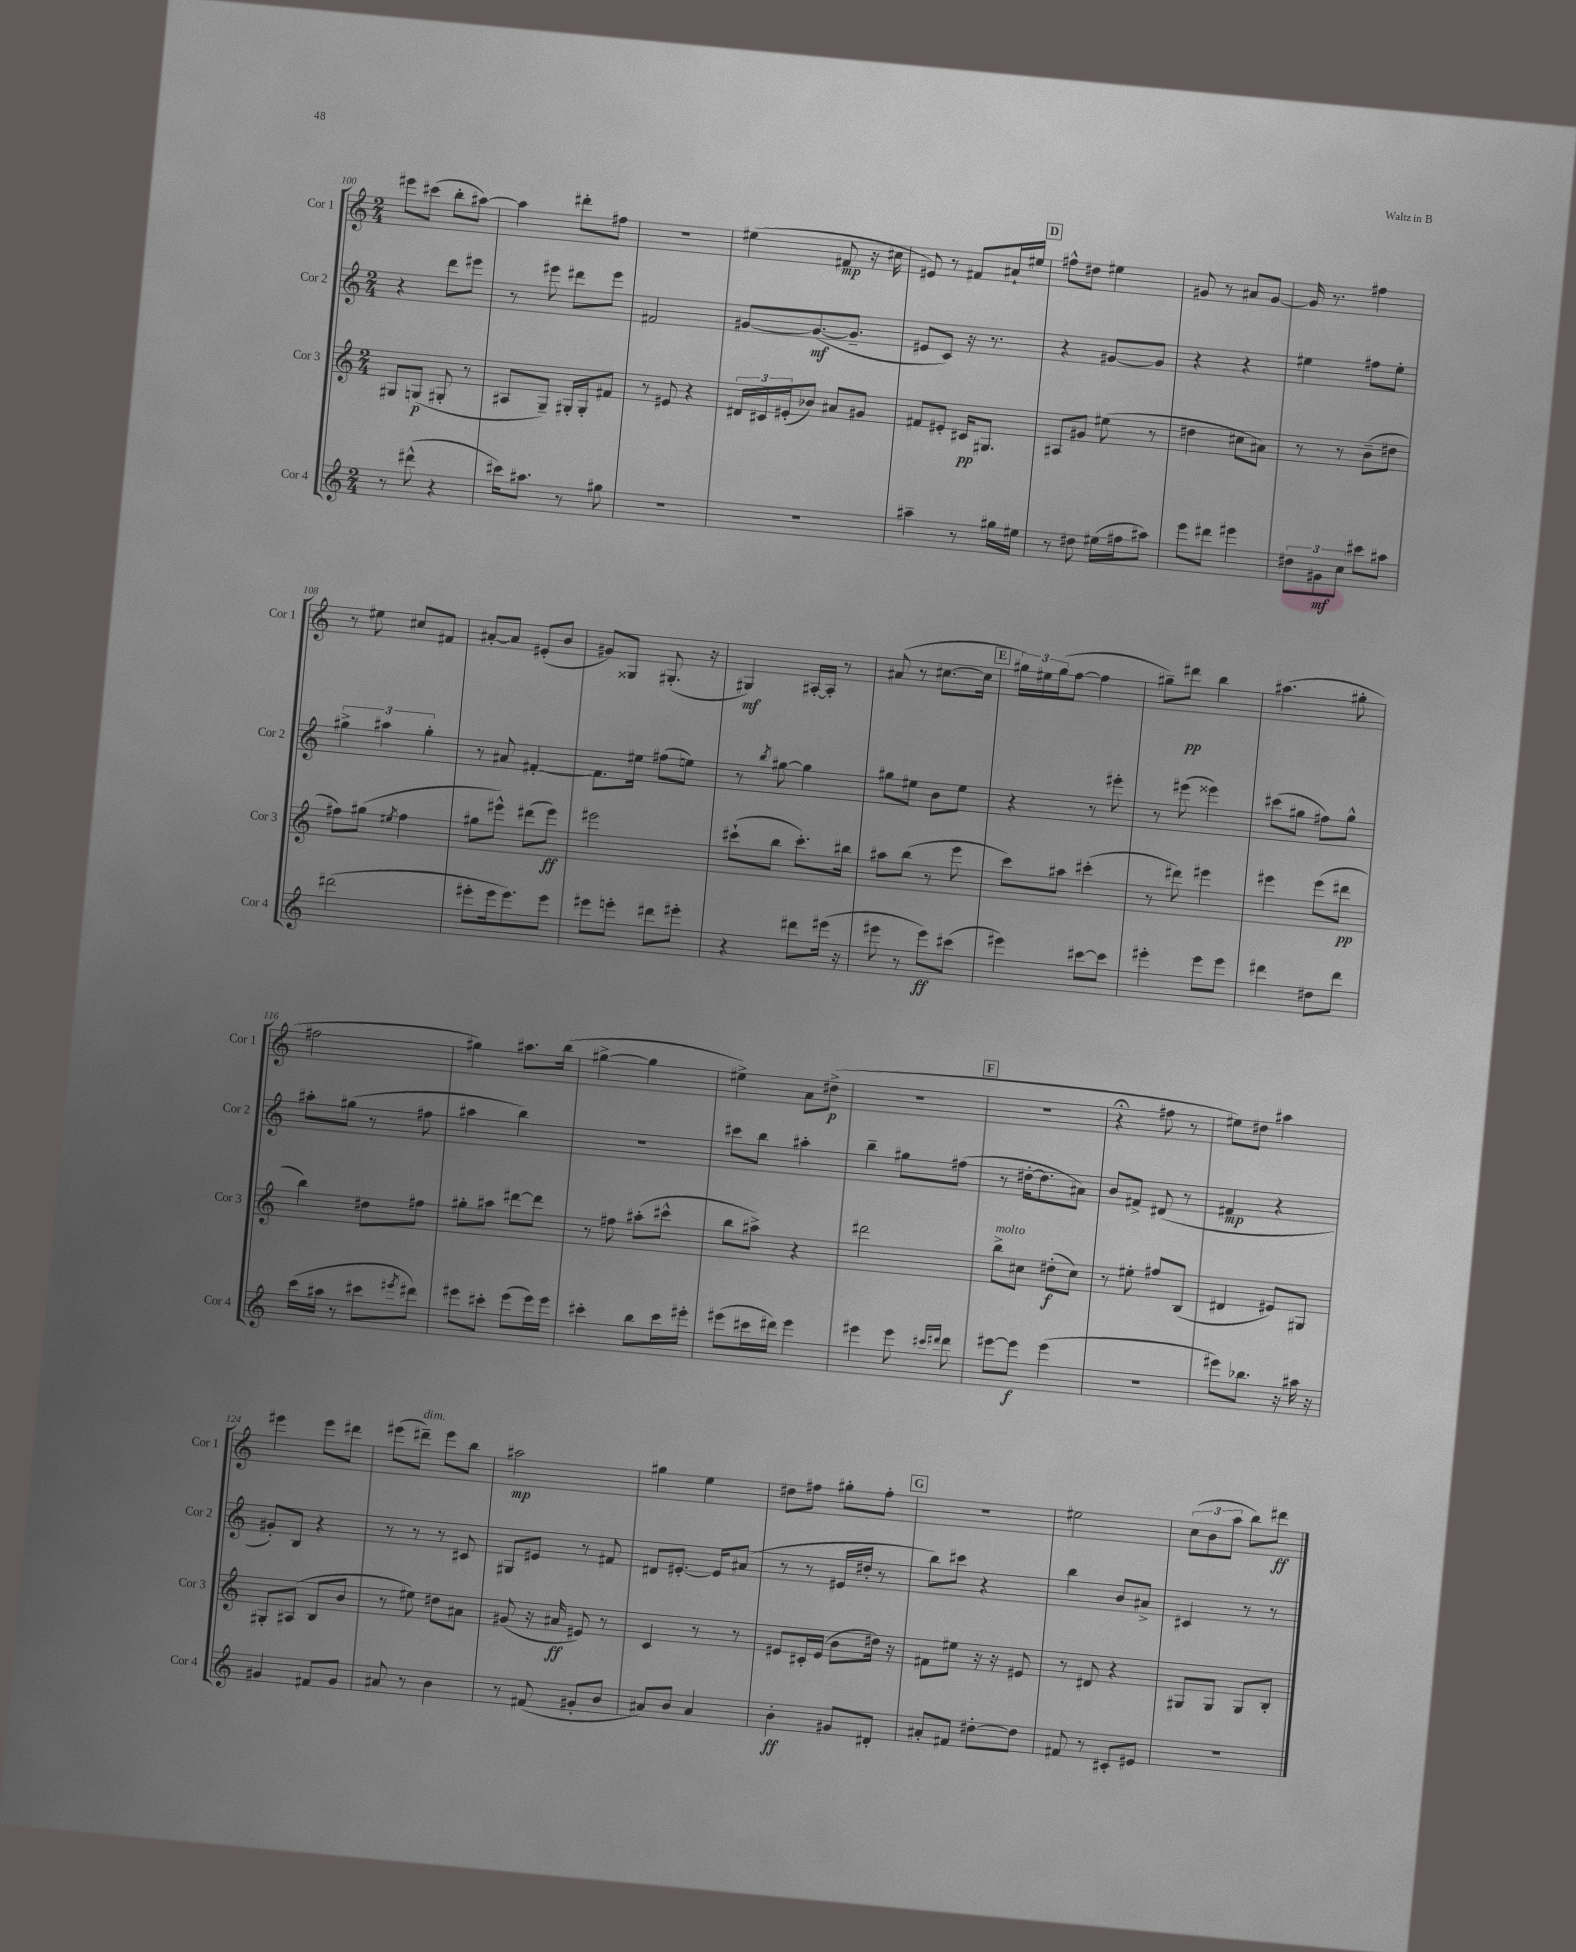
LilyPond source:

<<
\new StaffGroup <<
\new Staff = "s0" \with { instrumentName = "Cor 1" shortInstrumentName = "Cor 1" } {
    \clef treble \key c \major \numericTimeSignature \time 2/4
    eis'''8 cis'''8( b''8-. ais''8~) |
    ais''4 dis'''8-. fis''8 |
    r2 |
    eis''4( fis'8\mp r16 cis''16 |
    eis'8) r8 fis'8 ais'16-! eis''16 |
    \mark \markup { \box "D" } fis''8-^ dis''8 eis''4 |
    gis'8 r8 ais'8 gis'8~ |
    gis'16 r8. fis''4 |
    r8 eis''8 cis''8 fis'8 |
    ais'8~-. ais'8 eis'8-.( b'8 |
    gis'8) gisis8 gis8.-.( r16 |
    gis4\mf) ais16~-. ais16-. r8 |
    ais'8( r8 cis''8.~ cis''16 |
    \mark \markup { \box "E" } \tuplet 3/2 { gis''16) eis''16 gis''16( } f''8~ f''4 |
    gis''8--) dis'''8\pp b''4 |
    ais''4.( gis''8-. |
    fis''2 |
    gis''4) ais''8. b''16( |
    gis''4~-> gis''4 |
    eis''4->) a'8 dis''8->\p( |
    r2 |
    \mark \markup { \box "F" } r2 |
    r4\fermata fis''8 r8 |
    eis''8) dis''8 ais''4 |
    eis'''4 eis'''8 dis'''8 |
    eis'''8( dis'''8--^\markup { \italic "dim." }) eis'''8 b''8 |
    ais''2\mp |
    gis''4 e''4 |
    dis''8 fis''8 gis''8-. fis''8-. |
    \mark \markup { \box "G" } R2 |
    eis''2 |
    \tuplet 3/2 { c''8( b'8 a''8 } b''8) dis'''8\ff \bar "|." |
}
\new Staff = "s1" \with { instrumentName = "Cor 2" shortInstrumentName = "Cor 2" } {
    \clef treble \key c \major \numericTimeSignature \time 2/4
    r4 d'''8 eis'''8 |
    r8 eis'''8 dis'''8 eis'''8 |
    fis'2 |
    gis'8~ gis'8.~\mf( gis'8.-- |
    eis'8 c'8) r16 r8. |
    \mark \markup { \box "D" } r4 gis'8~ gis'8 |
    r4 r4 |
    eis''4 fis''8 eis''8-. |
    \tuplet 3/2 { gis''4-> ais''4 gis''4-. } |
    r8 ais'8 fis'4~-. |
    fis'8. eis''16 fis''8( e''8) |
    r8 \acciaccatura { b''8 } gis''8~ gis''4 |
    gis''8 eis''8 b'8 eis''8 |
    \mark \markup { \box "E" } r4 r8 eis'''8-. |
    r8 eis'''8( eisis'''4) |
    cis'''8( gis''8 fis''8) gis''8-^ |
    ais''8-. gis''8( r8 fis''8 |
    ais''4 b''4) |
    R2 |
    cis'''8 b''8 ais''4-. |
    b''4-- gis''8 fis''8( |
    \mark \markup { \box "F" } r8 dis''16~-. dis''8. ais'8) |
    b'8 fis'8-> dis'8( r8 |
    fis'4\mp r4 |
    gis'8-.) b8 r4 |
    r8 r8 r8 cis'8 |
    gis8 eis'8 r8 fis'8 |
    dis'8 eis'8.~-. eis'16 ais'8( |
    r8 r8 eis'16 dis''16-. r8 |
    \mark \markup { \box "G" } b''8) cis'''8 r4 |
    b''4 b'8 ais'8-> |
    cis'4 r8 r8 \bar "|." |
}
\new Staff = "s2" \with { instrumentName = "Cor 3" shortInstrumentName = "Cor 3" } {
    \clef treble \key c \major \numericTimeSignature \time 2/4
    gis8 g8\p( gis8-. r8 |
    ais8 g8--) gis16-. gis16-. fis'8 |
    r8 eis'8 r4 |
    \tuplet 3/2 { dis'16 cis'16 eis'16-.( } bes'8) ais'8 gis'8 |
    fis'8 eis'8-. cis'16\pp gis8. |
    \mark \markup { \box "D" } ais8 gis'8 eis''8( r8 |
    dis''4 cis''8 ais'8) |
    r8 r8 b'8--( dis''8 |
    fis''8) gis''8( \acciaccatura { eis''8 } fis''4 |
    gis''8 eis'''8-^) dis'''8( eis'''8\ff) |
    eis'''2 |
    cis'''8-!( b''8 cis'''8.-.) bis''16 |
    ais''8 b''8( r8 e'''8 |
    \mark \markup { \box "E" } c'''8) ais''8 cis'''4-.( |
    r8 dis'''8) eis'''4 |
    eis'''4 eis'''8( dis'''8\pp |
    b''4) dis''8 fis''8 |
    gis''8-. ais''8 dis'''8~ dis'''8 |
    r8 fis''8 ais''8-.( cis'''8-^ |
    b''8 ais''8->) r4 |
    dis'''2 |
    \mark \markup { \box "F" } b''8->^\markup { \italic "molto" } cis''8 dis''8-.\f( cis''8) |
    r8 eis''8-. fis''8 b8( |
    dis'4 eis'8) gis8 |
    gis8-. ais8( b8 b'8 |
    r8 eis''8) dis''8 ais'8 |
    gis'8( r16 ais'16\ff eis'8) r8 |
    c'4 r8 r8 |
    eis'8 cis'16-. eis'16( b'8 dis''16) r16 |
    \mark \markup { \box "G" } fis'8 eis''8 r16 r16 eis'8 |
    r8 dis'8 r4 |
    gis8 gis8 gis8 b8-. \bar "|." |
}
\new Staff = "s3" \with { instrumentName = "Cor 4" shortInstrumentName = "Cor 4" } {
    \clef treble \key c \major \numericTimeSignature \time 2/4
    r8 dis'''8-^( r4 |
    cis'''16) ais''8. r8 gis''8 |
    R2 |
    R2 |
    ais''4-- r8 gis''16 eis''16 |
    \mark \markup { \box "D" } r8 dis''8 eis''16( fis''16 ais''8) |
    e'''8 dis'''8 eis'''4 |
    \tuplet 3/2 { dis''8 gis'8\mf c''8 } cis'''8 ais''8 |
    dis'''2( |
    eis'''8-. eis'''16 eis'''8.) eis'''8 |
    eis'''8 e'''8-. dis'''8 eis'''8-. |
    r4 dis'''8 eis'''16( r16 |
    eis'''8 r8 eis'''8\ff) cis'''8( |
    \mark \markup { \box "E" } eis'''4) cis'''8~ cis'''8 |
    eis'''4-. eis'''8 eis'''8 |
    dis'''4 dis''8 dis'''8 |
    c'''16( ais''16 r8 cis'''8 \acciaccatura { eis'''8 } dis'''8) |
    eis'''8 cis'''8-. eis'''8( eis'''16) eis'''16 |
    cis'''4-. b''8 cis'''16 eis'''16-. |
    eis'''8( cis'''16 dis'''16) eis'''4 |
    eis'''4 eis'''8 \grace { cis'''16 dis'''16 } dis'''8 |
    \mark \markup { \box "F" } eis'''8~ eis'''8\f eis'''4( |
    R2 |
    eis'''8) bes''8. r16 ais''16 r16 |
    gis'4 fis'8 gis'8 |
    ais'8 r8 b'4 |
    r8 fis'8( gis'8-. b'8 |
    ais'8) b'8 ais'4 |
    b'4-.\ff gis'8 dis'8-. |
    \mark \markup { \box "G" } ais'8-. fis'8 dis''8~-. dis''8 |
    fis'8 r8 cis'8-. eis'8 |
    r2 \bar "|." |
}
>>
>>
\layout { \context { \Score currentBarNumber = #100 } }
